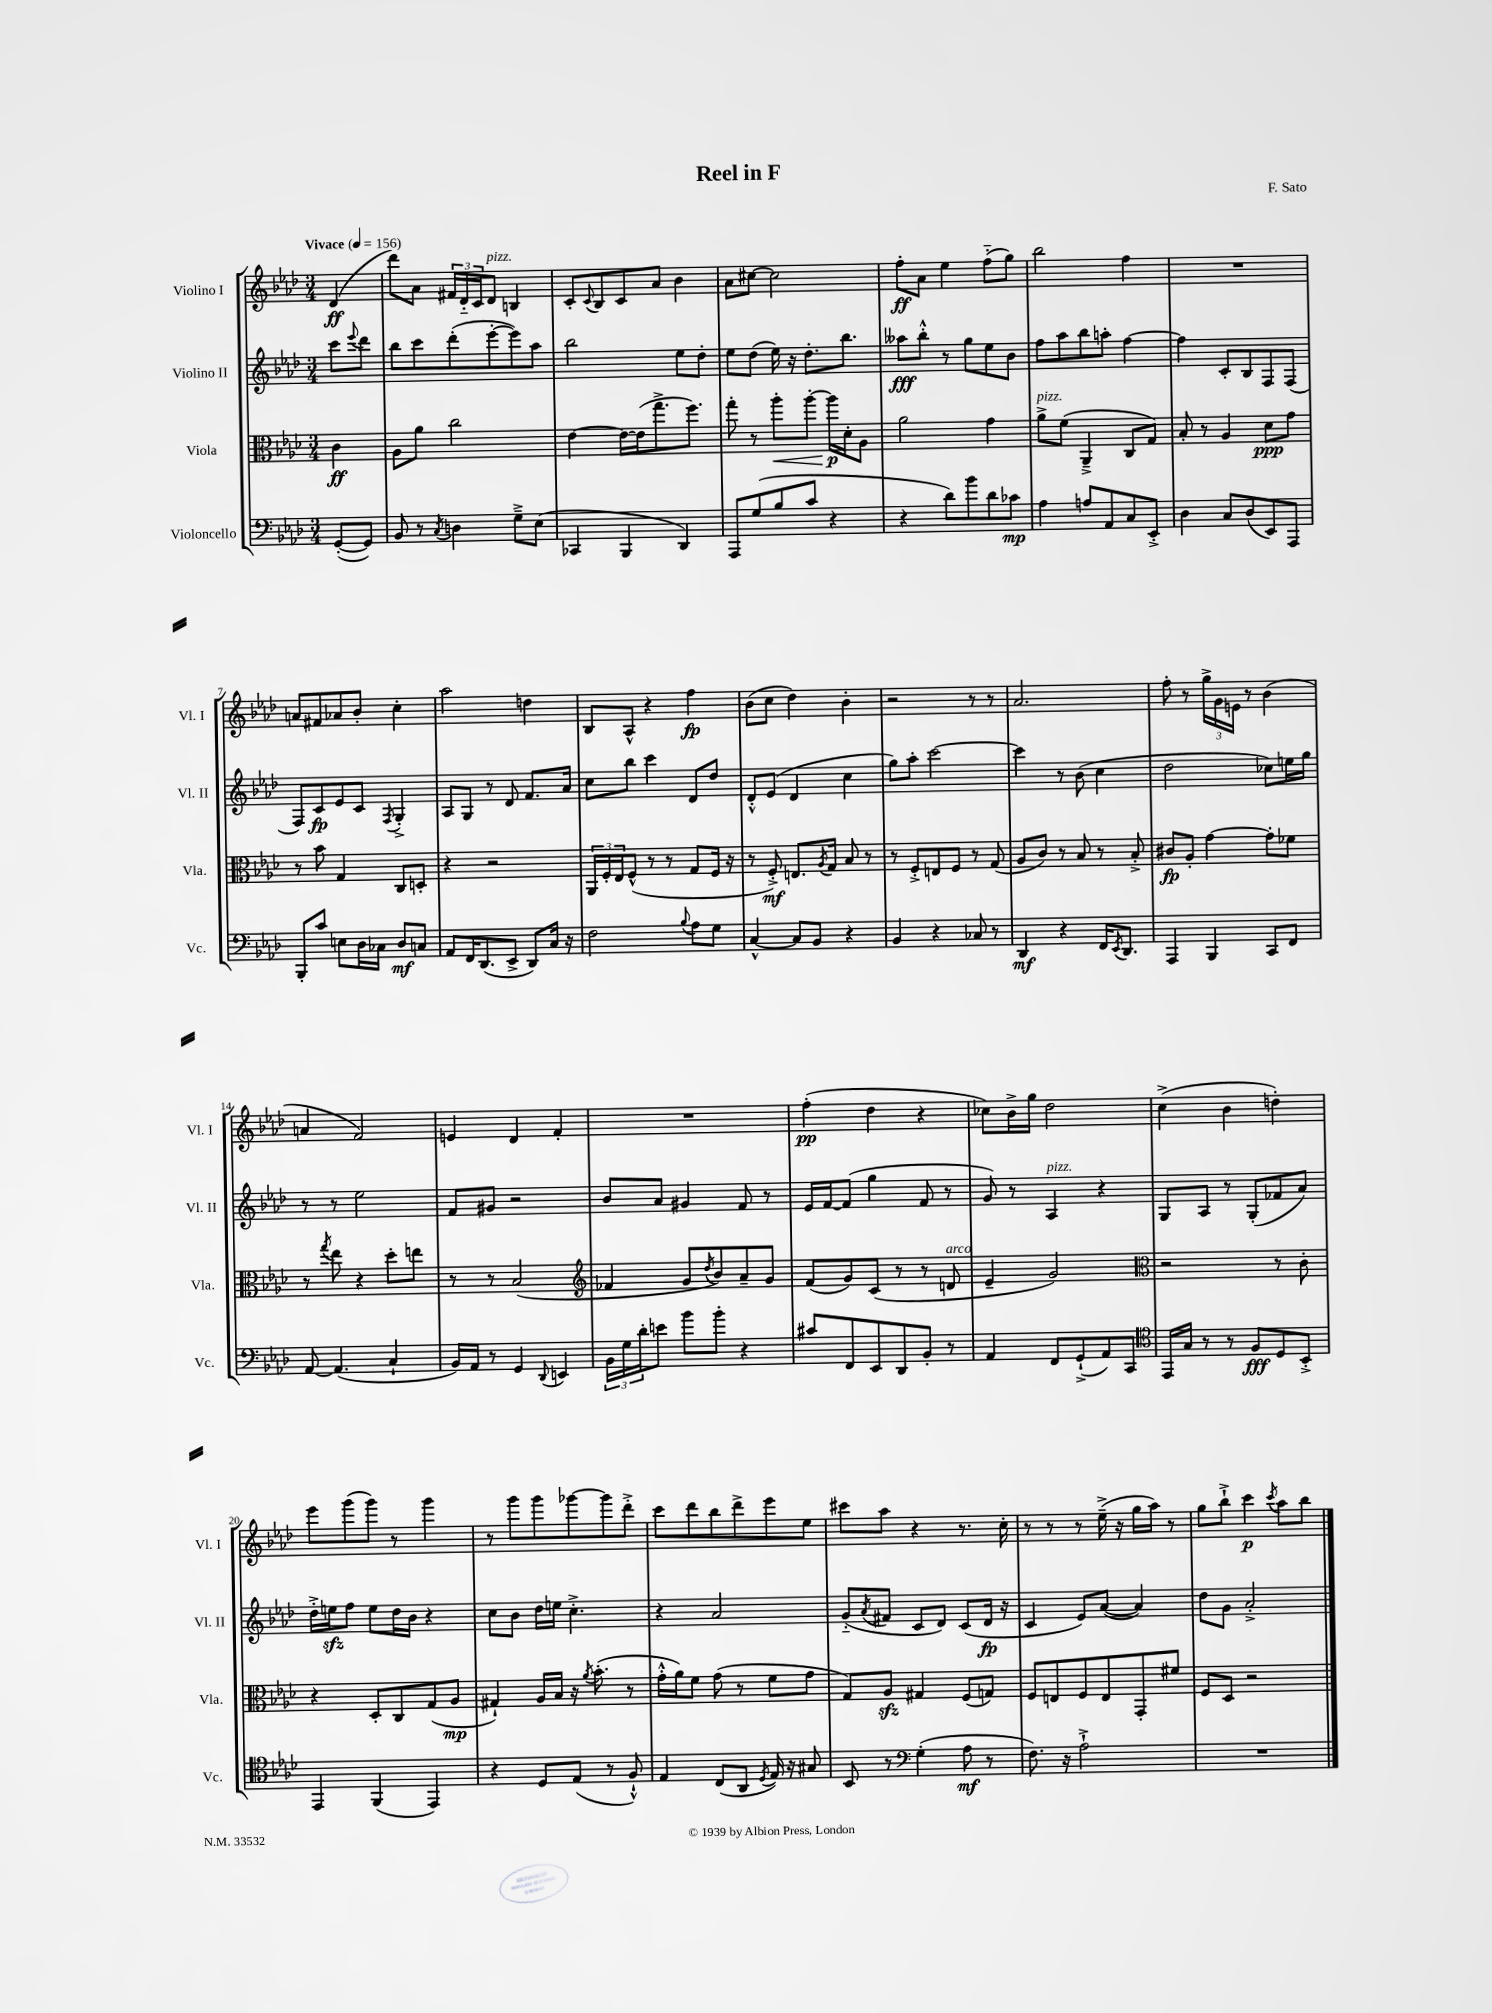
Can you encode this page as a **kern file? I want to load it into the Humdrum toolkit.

**kern	**dynam	**kern	**dynam	**kern	**dynam	**kern	**dynam
*part4	*part4	*part3	*part3	*part2	*part2	*part1	*part1
*staff4	*staff4	*staff3	*staff3	*staff2	*staff2	*staff1	*staff1
*I"Violoncello	*	*I"Viola	*	*I"Violino II	*	*I"Violino I	*
*I'Vc.	*	*I'Vla.	*	*I'Vl. II	*	*I'Vl. I	*
*clefF4	*	*clefC3	*	*clefG2	*	*clefG2	*
*k[b-e-a-d-]	*	*k[b-e-a-d-]	*	*k[b-e-a-d-]	*	*k[b-e-a-d-]	*
*M3/4	*	*M3/4	*	*M3/4	*	*M3/4	*
*MM156	*	*MM156	*	*MM156	*	*MM156	*
=	=	=	=	=	=	=	=
!	!	!	!	!	!	!LO:TX:a:B:t=Vivace	!
([8GG'/L	.	4c\	ff	8ccc\L	.	(4d-/	ff
.	.	.	.	8qqeee-/	.	.	.
8GG/J])	.	.	.	8ddd-\J	.	.	.
=1	=1	=1	=1	=1	=1	=1	=1
8BB-/	.	8A-\L	.	8bb-\L	.	8ddd-\L)	.
8r	.	8a-\J	.	8ccc\	.	8a-\J	.
8qC/	.	.	.	.	.	.	.
4Dn\	.	2cc\	.	(8ddd-'\	.	24f#X/LL	.
.	.	.	.	.	.	24d-/	.
.	.	.	.	.	.	24c/J	.
!	!	!	!	!	!	!LO:TX:a:i:t=pizz.	!
.	.	.	.	[8eee-'\	.	8d-/J	.
8G~^\L	.	.	.	8eee-\])	.	4Bn/	.
(8E-\J	.	.	.	8aa-\J	.	.	.
=2	=2	=2	=2	=2	=2	=2	=2
4CC-X/	.	[4e-\	.	2bb-\	.	8c'/L	.
.	.	.	.	.	.	8qqc/	.
.	.	.	.	.	.	8B-/	.
4BBB-/	.	16e-\LL_	.	.	.	8c/	.
.	.	(16e-\J]	.	.	.	.	.
.	.	8.gg^\	.	.	.	8a-/J	.
4DD-/)	.	.	.	8ee-\L	.	4b-\	.
.	.	8.ff\J)	.	.	.	.	.
.	.	.	.	8dd-'\J	.	.	.
=3	=3	=3	=3	=3	=3	=3	=3
8AAA-/L	.	8gg'\	.	8ee-\L	.	8a-\L	.
(8G/	.	8r	.	(8dd-\J	.	[8cc#X\J	.
!	!	!	!LO:HP:b	!	!	!	!
8B-/	.	8aa-'\L	<	16ee-\)	.	2cc#\]	.
.	.	.	.	16r	.	.	.
8c/J	.	[8aa-'\J	.	8.dd-'\L	.	.	.
4r	.	16aa-\LL]	p	.	.	.	.
.	.	16d-'\J	[	8.bb-\J	.	.	.
.	.	8A-\J	.	.	.	.	.
=4	=4	=4	=4	=4	=4	=4	=4
4r	.	2a-\	.	8aa--X\L	fff	8ff'\L	ff
.	.	.	.	8bb-'^^\J	.	8a-\J	.
8d-\L)	.	.	.	8r	.	4ee-\	.
8b-\	.	.	.	8gg\L	.	.	.
8d-\	.	4g\	.	8ee-\	.	(8ff\L	.
8c-X\J	mp	.	.	8b-\J	.	8gg\J)	.
=5	=5	=5	=5	=5	=5	=5	=5
!	!	!LO:TX:a:i:t=pizz.	!	!	!	!	!
4A-\	.	8a-^\L	.	8ff\L	.	2bb-\	.
.	.	(8f\J	.	8aa-\	.	.	.
8An/L	.	4AA-~^/	.	8bb-\	.	.	.
8AA-/	.	.	.	8aan'\J	.	.	.
8C/	.	8C/L	.	[4ff\	.	4ff\	.
8EE-'^/J	.	8G/J)	.	.	.	.	.
=6	=6	=6	=6	=6	=6	=6	=6
4D-\	.	8B-'/	.	4ff\]	.	2.r	.
.	.	8r	.	.	.	.	.
8C/L	.	4A-/	.	8c'/L	.	.	.
(8D-/	.	.	.	8B-/	.	.	.
8EE-/)	.	8d-\L	ppp	8F/	.	.	.
8AAA-/J	.	8g\J	.	(8F/J	.	.	.
!!LO:LB:g=z
=7	=7	=7	=7	=7	=7	=7	=7
8BBB-'/L	.	8r	.	8F/L)	.	8an/L	.
8c/J	.	8b-\	.	8c/	fp	8f#X/	.
8En\L	.	4G/	.	8e-/	.	8a-X/	.
16D-\L	.	.	.	8c/J	.	8b-'/J	.
16C-X\JJ	.	.	.	.	.	.	.
.	.	.	.	8qF/	.	.	.
8D-/L	mf	8C/L	.	4G'^/	.	4cc'\	.
8Cn/J	.	8Dn'/J	.	.	.	.	.
=8	=8	=8	=8	=8	=8	=8	=8
8AA-/L	.	4r	.	8A-/L	.	2aa-\	.
16FF/K	.	.	.	8G/J	.	.	.
(8.DD-/	.	.	.	.	.	.	.
.	.	2r	.	8r	.	.	.
8EE-^/J	.	.	.	8d-/	.	.	.
8DD-/L)	.	.	.	8.f/L	.	4ddn\	.
16C/Jk	.	.	.	.	.	.	.
16r	.	.	.	16a-/Jk	.	.	.
=9	=9	=9	=9	=9	=9	=9	=9
2F\	.	24AA-/LL	.	8cc\L	.	8B-/L	.
.	.	24F'/	.	.	.	.	.
.	.	24E-/J	.	.	.	.	.
.	.	(8F^^/J	.	8bb-\J	.	8A-^^/J	.
.	.	8r	.	4ccc\	.	4r	.
.	.	8r	.	.	.	.	.
8qqB-/	.	.	.	.	.	.	.
8A-\L	.	8G/L	.	8d-/L	.	4ff\	fp
8G\J	.	16F/Jk	.	8dd-/J	.	.	.
.	.	16r	.	.	.	.	.
=10	=10	=10	=10	=10	=10	=10	=10
[4C^^/	.	8r	.	8d-'^^/L	.	(8b-\L	.
.	.	8F'^/)	mf	(8e-/J	.	8cc\J	.
8C/L]	.	8.En/L	.	4d-/	.	4dd-\)	.
8BB-/J	.	.	.	.	.	.	.
.	.	8qA-/	.	.	.	.	.
.	.	16G/Jk	.	.	.	.	.
4r	.	8B-/	.	4cc\	.	4b-'\	.
.	.	8r	.	.	.	.	.
=11	=11	=11	=11	=11	=11	=11	=11
4BB-/	.	8r	.	8gg\L)	.	2r	.
.	.	8F'^/L	.	8aa-'\J	.	.	.
4r	.	8En/	.	[2ccc\	.	.	.
.	.	8F/J	.	.	.	.	.
8C-X/	.	8r	.	.	.	8r	.
8r	.	(8G/	.	.	.	8r	.
=12	=12	=12	=12	=12	=12	=12	=12
4DD-/	mf	8A-/L	.	4ccc\]	.	2.a-/	.
.	.	8c/J)	.	.	.	.	.
4r	.	8r	.	8r	.	.	.
.	.	8B-/	.	(8b-\	.	.	.
16FF/KL	.	8r	.	4cc\	.	.	.
8qEE-/	.	.	.	.	.	.	.
8.DD-/J	.	.	.	.	.	.	.
.	.	8B-'^/	.	.	.	.	.
=13	=13	=13	=13	=13	=13	=13	=13
4AAA-/	.	8c#X/L	fp	2dd-\	.	8ff'\	.
.	.	8A-'/J	.	.	.	8r	.
4BBB-/	.	[4g\	.	.	.	24gg^\LL	.
.	.	.	.	.	.	24g\	.
.	.	.	.	.	.	24en\JJ	.
.	.	.	.	.	.	8r	.
8CC/L	.	8g'\L]	.	8cc-X\L)	.	(4b-\	.
8FF/J	.	8f-X\J	.	16een\L	.	.	.
.	.	.	.	16gg\JJ	.	.	.
!!LO:LB:g=z
=14	=14	=14	=14	=14	=14	=14	=14
[8AA-/	.	8r	.	8r	.	4an/	.
.	.	8qgg/	.	.	.	.	.
(4.AA-/]	.	8ee-\	.	8r	.	.	.
.	.	4r	.	2ee-\	.	2f/)	.
4C`/	.	8dd-'\L	.	.	.	.	.
.	.	8een\J	.	.	.	.	.
=15	=15	=15	=15	=15	=15	=15	=15
16BB-/LL)	.	8r	.	8f/L	.	4en/	.
16AA-/JJ	.	.	.	.	.	.	.
8r	.	8r	.	8g#X/J	.	.	.
4GG/	.	(2B-/	.	2r	.	4d-/	.
8qqDD-/	.	.	.	.	.	.	.
4EEn/	.	.	.	.	.	4f'/	.
=16	=16	=16	=16	=16	=16	=16	=16
*	*	*clefG2	*	*	*	*	*
24BB-\LL	.	4f-X/	.	8b-/L	.	2.r	.
24G\	.	.	.	.	.	.	.
24d-'\J	.	.	.	.	.	.	.
8en\J	.	.	.	8a-/J	.	.	.
8b-\L	.	8g/L	.	4g#X/	.	.	.
.	.	8qdd-/	.	.	.	.	.
8b-'\J	.	8b-/)	.	.	.	.	.
4r	.	8a-~/	.	8f/	.	.	.
.	.	8g/J	.	8r	.	.	.
=17	=17	=17	=17	=17	=17	=17	=17
8c#X/L	.	(8f/L	.	16e-/LL	.	(4ff'\	pp
.	.	.	.	[16f/J	.	.	.
8FF/	.	8g/)	.	(8f/J]	.	.	.
8EE-/	.	(8c/J	.	4gg\	.	4dd-\	.
8DD-/	.	8r	.	.	.	.	.
8BB-'/J	.	8r	.	8f/	.	4r	.
!	!	!LO:TX:a:i:t=arco	!	!	!	!	!
8r	.	8dn/	.	8r	.	.	.
=18	=18	=18	=18	=18	=18	=18	=18
4AA-/	.	4e-~/	.	8g/)	.	8cc-X\L)	.
.	.	.	.	8r	.	16b-^\L	.
.	.	.	.	.	.	16gg\JJ	.
!	!	!	!	!LO:TX:a:i:t=pizz.	!	!	!
8FF/L	.	2g/)	.	4A-/	.	2dd-\	.
(8GG`^/	.	.	.	.	.	.	.
8AA-/)	.	.	.	4r	.	.	.
8CC/J	.	.	.	.	.	.	.
=19	=19	=19	=19	=19	=19	=19	=19
*clefC4	*	*clefC3	*	*	*	*	*
16EE-/LL	.	2r	.	8G/L	.	(4cc^\	.
16G/JJ	.	.	.	.	.	.	.
8r	.	.	.	8A-/J	.	.	.
8r	.	.	.	8r	.	4b-\	.
8F/L	fff	.	.	(8G'/L	.	.	.
8D-/	.	8r	.	8f-X/	.	4ddn'\)	.
8BB-'^/J	.	8c'\	.	8a-/J)	.	.	.
!!LO:LB:g=z
=20	=20	=20	=20	=20	=20	=20	=20
4EE-/	.	4r	.	16dd-'^\LL	.	8eee-\L	.
.	.	.	.	16eenzz\J	.	.	.
.	.	.	.	8ff\J	.	(8ggg\	.
(4FF/	.	8D-'/L	.	8ee\L	.	8ggg\J)	.
.	.	8C/	.	16dd-\L	.	8r	.
.	.	.	.	16b-\JJ	.	.	.
4EE-/)	.	(8G/	.	4r	.	4ggg\	.
.	.	8A-/J	mp	.	.	.	.
=21	=21	=21	=21	=21	=21	=21	=21
4r	.	4G#X`/)	.	8cc\L	.	8r	.
.	.	.	.	8b-\J	.	8ggg\L	.
8D-/L	.	16A-/LL	.	16dd-\LL	.	8ggg\	.
.	.	16B-/JJ	.	16een\JJ	.	.	.
(8E-/J	.	16r	.	4.cc'^\	.	[8ggg-X\	.
.	.	8qa-/	.	.	.	.	.
.	.	(8.b-'\	.	.	.	.	.
8r	.	.	.	.	.	8ggg-\]	.
8F`^^/)	.	8r	.	.	.	8ddd-'^\J	.
=22	=22	=22	=22	=22	=22	=22	=22
4E-/	.	16g'^^\LL	.	4r	.	8ccc\L	.
.	.	16a-\J)	.	.	.	.	.
.	.	8f\J	.	.	.	8ddd-\	.
(8C/L	.	(8g\	.	2a-/	.	8bb-\	.
8AA-/J	.	8r	.	.	.	8ddd-^\	.
8qD-/	.	.	.	.	.	.	.
16E-/)	.	8f\L	.	.	.	8eee-\	.
16r	.	.	.	.	.	.	.
8G#X/	.	8g\J	.	.	.	8ee-\J	.
=23	=23	=23	=23	=23	=23	=23	=23
8BB-/	.	8G/L)	.	(8g/L	.	8ccc#X\L	.
.	.	.	.	8qa-/	.	.	.
8r	.	8A-zz/J	.	8f#X/J	.	8aa-\J	.
*clefF4	*	*	*	*	*	*	*
(4G'\	.	4G#X/	.	8c/L	.	4r	.
.	.	.	.	8d-/J)	.	.	.
8A-\	mf	(8F/L	.	(8c/L	.	8.r	.
8r	.	8Gn/J)	.	16d-/Jk	fp	.	.
.	.	.	.	16r	.	16cc'\	.
=24	=24	=24	=24	=24	=24	=24	=24
8.F\)	.	8F/L	.	4c/	.	8r	.
.	.	8En/	.	.	.	8r	.
16r	.	.	.	.	.	.	.
2A-`^\	.	8F/	.	8e-/L)	.	8r	.
.	.	8E/	.	([8a-/J	.	(16ee-~^\	.
.	.	.	.	.	.	16r	.
.	.	8GG'/	.	4a-/])	.	16gg\LL	.
.	.	.	.	.	.	16aa-\JJ)	.
.	.	8f#X/J	.	.	.	8r	.
=25	=25	=25	=25	=25	=25	=25	=25
2.r	.	8F/L	.	8dd-\L	.	8gg\L	.
.	.	8D-/J	.	8g\J	.	8bb-`^\J	.
.	.	2r	.	2a-'^/	.	4ccc\	p
.	.	.	.	.	.	8qccc/	.
.	.	.	.	.	.	8aa-\L	.
.	.	.	.	.	.	8bb-\J	.
==	==	==	==	==	==	==	==
*-	*-	*-	*-	*-	*-	*-	*-
